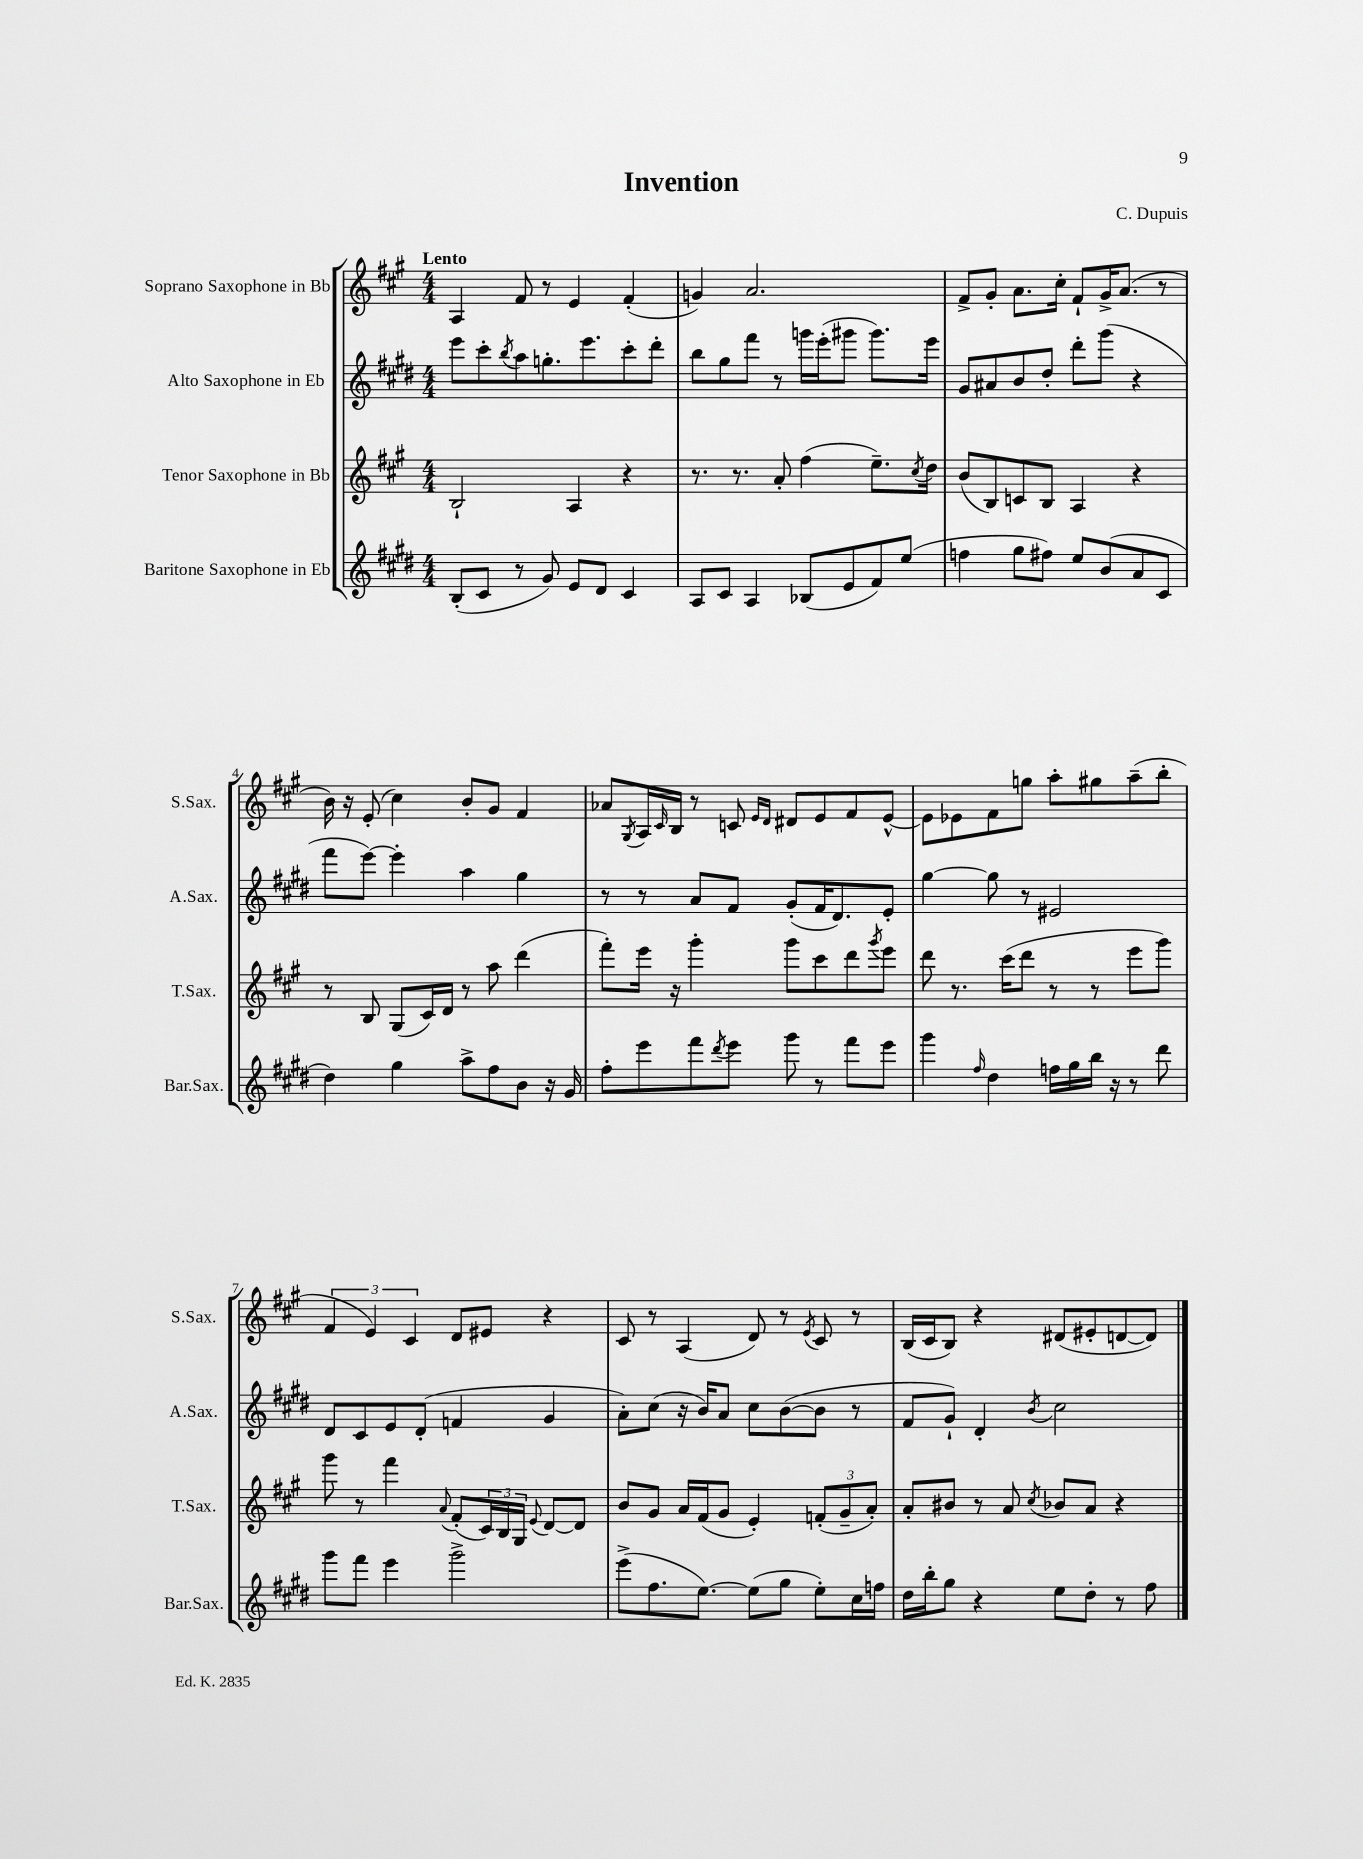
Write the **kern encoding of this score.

**kern	**kern	**kern	**kern
*part4	*part3	*part2	*part1
*staff4	*staff3	*staff2	*staff1
*I"Baritone Saxophone in Eb	*I"Tenor Saxophone in Bb	*I"Alto Saxophone in Eb	*I"Soprano Saxophone in Bb
*I'Bar.Sax.	*I'T.Sax.	*I'A.Sax.	*I'S.Sax.
*clefG2	*clefG2	*clefG2	*clefG2
*k[f#c#g#d#]	*k[f#c#g#]	*k[f#c#g#d#]	*k[f#c#g#]
*M4/4	*M4/4	*M4/4	*M4/4
=1	=1	=1	=1
!	!	!	!LO:TX:a:B:t=Lento
(8B'/L	2B`/	8eee\L	4A/
8c#/J	.	8ccc#'\	.
.	.	8qbb/	.
8r	.	8aa\	8f#/
8g#/)	.	8.ggn'\	8r
8e/L	4A/	.	4e/
.	.	8.eee\	.
8d#/J	.	.	.
4c#/	4r	8ccc#'\	(4f#'/
.	.	8ddd#'\J	.
=2	=2	=2	=2
8A/L	8.r	8bb\L	4gn/)
8c#/J	.	8gg#\	.
.	8.r	.	.
4A/	.	8fff#\J	2.a/
.	8a'/	8r	.
(8B-X/L	(4ff#\	16gggn\LL	.
.	.	(16eee'\J	.
8e/	.	8ggg#X\J	.
8f#/)	8.ee~\L)	8.ggg#\L)	.
(8ee/J	.	.	.
.	8qcc#/	.	.
.	16dd\Jk	16eee\Jk	.
=3	=3	=3	=3
4ffn\	(8b/L	8g#/L	8f#^/L
.	8B/)	8a#X/	8g#'/J
8gg#\L	8cn/	8b/	8.a\L
8ff#X\J)	8B/J	8dd#'/J	.
.	.	.	16cc#'\Jk
8ee/L	4A/	8ddd#'\L	8f#`/L
(8b/	.	(8ggg#\J	16g#^/K
.	.	.	(8.a/J
8a/	4r	4r	.
8c#/J	.	.	8r
!!LO:LB:g=z
=4	=4	=4	=4
4dd#\)	8r	8fff#\L	16b\)
.	.	.	16r
.	8B/	[8eee\J)	(8e'/
4gg#\	(8G#/L	4eee'\]	4cc#\)
.	16c#/L)	.	.
.	16d/JJ	.	.
8aa^\L	8r	4aa\	8b'/L
8ff#\	8aa\	.	8g#/J
8b\J	(4ddd\	4gg#\	4f#/
16r	.	.	.
16g#/	.	.	.
=5	=5	=5	=5
8ff#'\L	8fff#'\L)	8r	8a-X/L
.	.	.	8qG#/
8eee\	16eee\Jk	8r	16A/L
.	.	.	16qqc#/
.	16r	.	16B/JJ
8fff#\	4ggg#'\	8a/L	8r
8qddd#/	.	.	.
8eee\J	.	8f#/J	8cn/
.	.	.	16qqe/LL
.	.	.	16qqd/JJ
8ggg#\	8ggg#\L	(8g#'/L	8d#X/L
8r	8ccc#\	16f#/K	8e/
.	.	8.d#/)	.
8fff#\L	8ddd\	.	8f#/
.	8qggg#/	.	.
8eee\J	8eee\J	8e'/J	[8e^^/J
=6	=6	=6	=6
4ggg#\	8ddd\	[4gg#\	8e\L]
.	8.r	.	8e-X\
16qqff#/	.	.	.
4dd#\	.	8gg#\]	8f#\
.	(16ccc#\KL	.	.
.	8ddd\J	8r	8ggn\J
16ffn\LL	8r	2e#X/	8aa'\L
16gg#\	.	.	.
16bb\JJ	8r	.	8gg#X\
16r	.	.	.
8r	8eee\L	.	(8aa~\
8ddd#\	8ggg#\J)	.	8bb'\J
!!LO:LB:g=z
=7	=7	=7	=7
8ggg#\L	8ggg#\	8d#/L	6f#/
8fff#\J	8r	8c#/	.
.	.	.	6e/)
4eee\	4fff#\	8e/	.
.	.	.	6c#/
.	.	(8d#'/J	.
.	8qqa/	.	.
2ggg#^\	(8f#'/L	4fn/	8d/L
.	24c#/L)	.	8e#X/J
.	24B/	.	.
.	24G#/JJ	.	.
.	8qqe/	.	.
.	[8d/L	4g#/	4r
.	8d/J]	.	.
=8	=8	=8	=8
(8eee^\L	8b/L	8a'\L)	8c#/
8.ff#\	8g#/J	(8cc#\J	8r
.	16a/LL	16r	(4A/
[8.ee\J)	(16f#/J	16b/KL)	.
.	8g#/J	8a/J	.
(8ee\L]	4e'/)	8cc#\L	8d/)
8gg#\J	.	([8b\	8r
.	.	.	8qe/
8ee'\L)	(12fn'/L	8b\J]	8c#/
.	12g#~/	.	.
16cc#\L	.	8r	8r
.	12a'/J)	.	.
16ffn\JJ	.	.	.
=9	=9	=9	=9
16dd#\LL	8a'/L	8f#/L	(16B/LL
16bb'\J	.	.	16c#/J
8gg#\J	8b#X/J	8g#`/J)	8B/J)
4r	8r	4d#'/	4r
.	8a/	.	.
.	8qcc#/	8qb/	.
8ee\L	8b-X/L	2cc#\	(8d#X/L
8dd#'\J	8a/J	.	8e#X'/
8r	4r	.	[8dn/
8ff#\	.	.	8d/J])
==	==	==	==
*-	*-	*-	*-
